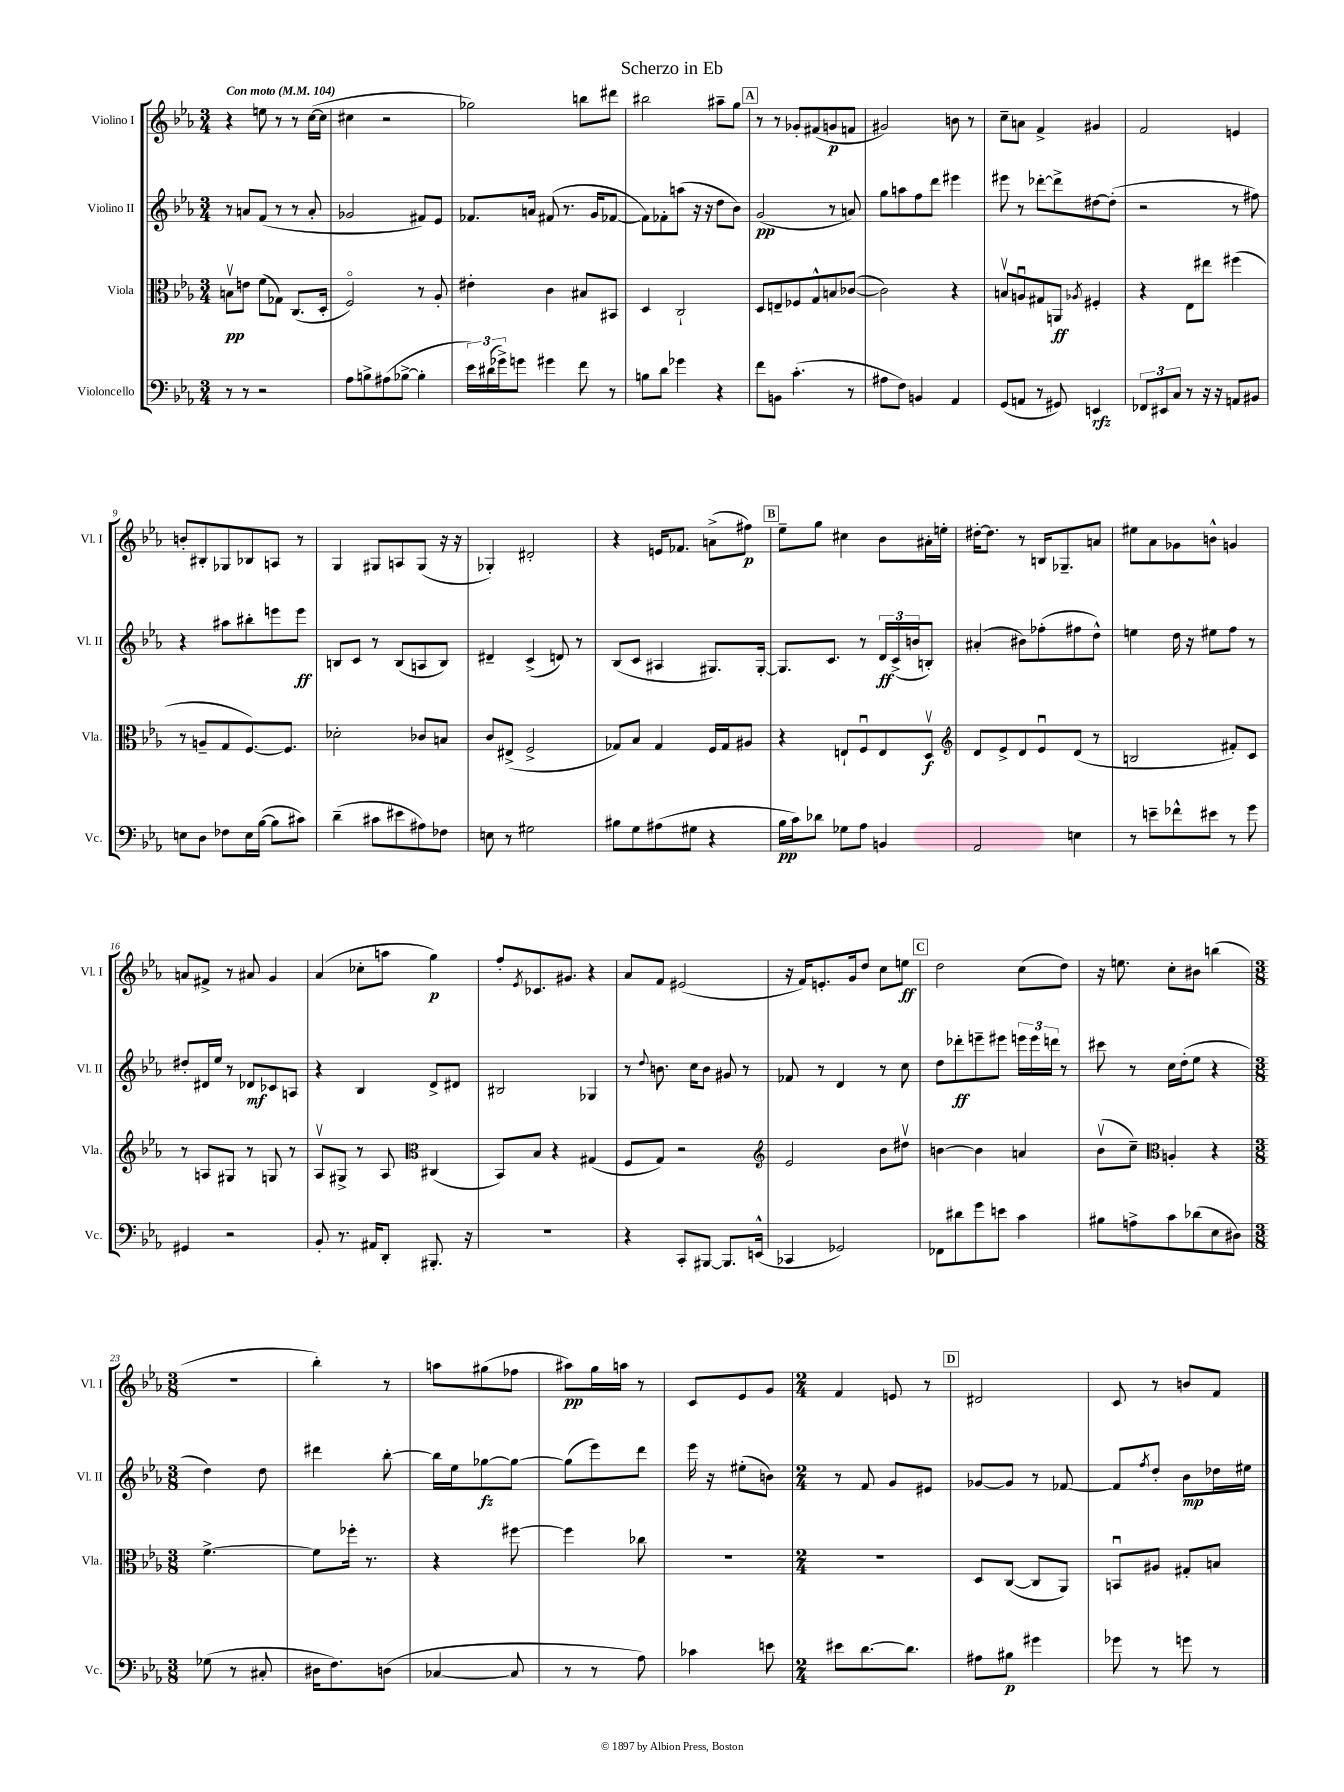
\header { title = "Scherzo in Eb" }
<<
\new StaffGroup <<
\new Staff = "s0" \with { instrumentName = "Violino I" shortInstrumentName = "Vl. I" } {
    \clef treble \key ees \major \numericTimeSignature \time 3/4 \tempo "Con moto" 4 = 104
    r4 e''8 r8 r8 c''16~( c''16 |
    cis''4 r2 |
    ges''2) b''8 dis'''8 |
    bis''2 ais''8-- g''8 |
    \mark \markup { \box "A" } r8 r8 ges'8-. fis'8( g'8\p f'8 |
    gis'2) b'8 r8 |
    c''8-- a'8 f'4-> gis'4 |
    f'2 e'4 |
    b'8-. bis8-. ges8 bes8 a8 r8 |
    g4 gis8 a8 gis8( r16 r16 |
    ges4-.) dis'2-. |
    r4 e'16 fes'8. a'8->( fis''8\p) |
    \mark \markup { \box "B" } ees''8-- g''8 cis''4 bes'8 ais'16-. e''16-. |
    dis''16~-. dis''8. r8 b16 ges8.-- a'8 |
    eis''8 aes'8 ges'8 b'8-^ g'4 |
    a'8 fis'8-> r8 ais'8 g'4 |
    aes'4( ces''8-. a''8 g''4\p) |
    f''8-. \acciaccatura { ees'8 } ces'8. gis'8. r4 |
    aes'8 f'8 eis'2( |
    r16 f'16) e'8.-. g'16 d''8 c''8 e''8\ff |
    \mark \markup { \box "C" } d''2 c''8( d''8) |
    r16 e''8. c''8-. bis'8 b''4( |
    \numericTimeSignature \time 3/8 R4. |
    bes''4-.) r8 |
    a''8 gis''8( fes''8 |
    ais''8\pp) g''16 a''16 r8 |
    c'8 ees'8 g'8 |
    \numericTimeSignature \time 2/4 f'4 e'8 r8 |
    \mark \markup { \box "D" } dis'2 |
    c'8 r8 b'8 f'8 \bar "|." |
}
\new Staff = "s1" \with { instrumentName = "Violino II" shortInstrumentName = "Vl. II" } {
    \clef treble \key ees \major \numericTimeSignature \time 3/4
    r8 a'8 f'8( r8 r8 a'8-. |
    ges'2 fis'8) ees'8 |
    fes'8. a'16 fis'8( r8. g'16 fes'8~ |
    fes'8) fes'8-. a''8( r16 r16 d''8 bes'8) |
    \mark \markup { \box "A" } g'2\pp( r8 a'8) |
    g''8 a''8 f''8 d'''8 eis'''4 |
    eis'''8 r8 des'''8~-. des'''8-> dis''8~ dis''8-.( |
    r2 r8 fis''8) |
    r4 ais''8 bis''8-. e'''8 e'''8\ff |
    b8 c'8 r8 b8( a8 b8) |
    dis'4-- c'4->( d'8) r8 |
    bes8( c'8 ais4 gis8.) gis16~-. |
    \mark \markup { \box "B" } gis8. c'8. r8 \tuplet 3/2 { d'16\ff c'16->( b'16 } b8-.) |
    ais'4-.( bis'8) fes''8-.( fis''8 d''8-^) |
    e''4 d''16 r16 eis''8 f''8 r8 |
    dis''8-. dis'16 ees''16 r8 des'8\mf ces'8 a8 |
    r4 bes4 d'8-> dis'8 |
    bis2 ges4 |
    r8 \appoggiatura { d''8 } b'8. c''16 b'8 gis'8 r8 |
    fes'8 r8 d'4 r8 c''8 |
    \mark \markup { \box "C" } d''8 des'''8-.\ff e'''8-- eis'''8 \tuplet 3/2 { e'''16 e'''16 d'''16 } r8 |
    cis'''8 r8 c''16 d''16-.( ees''8 r4 |
    \numericTimeSignature \time 3/8 d''4) d''8 |
    dis'''4 bes''8~-. |
    bes''16 ees''16 ges''8~\fz ges''8~ |
    ges''8( ees'''8) d'''8 |
    ees'''16 r16 eis''8-.( b'8) |
    \numericTimeSignature \time 2/4 r8 f'8 g'8 eis'8 |
    \mark \markup { \box "D" } ges'8~ ges'8 r8 fes'8~ |
    fes'8 \acciaccatura { f''8 } d''8-. bes'8\mp des''16 eis''16 \bar "|." |
}
\new Staff = "s2" \with { instrumentName = "Viola" shortInstrumentName = "Vla." } {
    \clef alto \key ees \major \numericTimeSignature \time 3/4
    b8\upbow\pp e'8 f'8( ges8) c8.( d16-. |
    f2\flageolet) r8 aes8-. |
    eis'4-. c'4 bis8 bis,8 |
    d4 c2-! |
    \mark \markup { \box "A" } d8 e8-- fes8 g8-^ b8 ces'8~( |
    ces'2) r4 |
    b8\upbow a8\downbow gis8 a,8\ff \acciaccatura { aes8 } fis4-. |
    r4 ees8 eis''8 fis''4( |
    r8 a8-- g8 f8.~) f8. |
    des'2-. ces'8 b8 |
    c'8 eis8->( f2-> |
    ges8) bes8 ges4 f16 ges16 ais8 |
    \mark \markup { \box "B" } r4 e8-! f8\downbow e8 d8\upbow\f |
    \clef treble d'8 ees'8-> d'8 ees'8\downbow d'8( r8 |
    b2 fis'8-.) c'8 |
    r8 a8 gis8 r8 g8 r8 |
    aes8\upbow gis8-> r8 aes8 \clef alto cis4( |
    bes,8) bes8 r4 gis4( |
    f8 g8) r2 |
    \clef treble ees'2 bes'8 dis''8\upbow |
    \mark \markup { \box "C" } b'4~ b'4 a'4 |
    bes'8\upbow( c''8--) \clef alto a4-. r4 |
    \numericTimeSignature \time 3/8 f'4.~-> |
    f'8 fes''16-. r8. |
    r4 fis''8~ |
    fis''4 ces''8 |
    R4. |
    \numericTimeSignature \time 2/4 R2 |
    \mark \markup { \box "D" } d8 c8~( c8 aes,8) |
    b,8\downbow ais8 gis8-. b8 \bar "|." |
}
\new Staff = "s3" \with { instrumentName = "Violoncello" shortInstrumentName = "Vc." } {
    \clef bass \key ees \major \numericTimeSignature \time 3/4
    r8 r8 r2 |
    aes8 b8-> ais8( bes8~-> bes4-. |
    \tuplet 3/2 { ees'16) dis'16( ges'16->) } g'8 gis'4 f'8 r8 |
    b8 d'8 ges'4 r4 |
    \mark \markup { \box "A" } f'8 b,8 c'4.-.( r8 |
    ais8 f8) b,4 aes,4 |
    g,8( a,8 r8 gis,8) e,4\rfz |
    \tuplet 3/2 { fes,8 eis,8 c8 } r8 r16 r16 a,8 bis,8 |
    e8 d8 fes8 e16 bes16~( bes8 cis'8) |
    d'4--( cis'8 eis'8 ais8) fes8 |
    e8 r8 gis2 |
    bis8 g8 ais8( gis8 r4 |
    \mark \markup { \box "B" } bes16\pp c'16) des'8 ges8 aes8 b,4 |
    aes,2 e4 |
    r8 e'8-- fes'8-^ eis'8 r8 g'8 |
    gis,4 r2 |
    bes,8-. r8. ais,16 d,8-. bis,,8.-. r16 |
    R2. |
    r4 c,8-. bis,,8~ bis,,8. e,16-^( |
    ces,4 ges,2) |
    \mark \markup { \box "C" } fes,8 dis'8 g'8 e'8 c'4 |
    bis8 a8-> c'8 des'8( ees8 dis8) |
    \numericTimeSignature \time 3/8 ges8( r8 cis8-. |
    dis16 f8.) d8( |
    ces4~ ces8 |
    r8 r8 aes8) |
    ces'4 e'8 |
    \numericTimeSignature \time 2/4 eis'8 d'8.~ d'8. |
    \mark \markup { \box "D" } ais8 bis8\p gis'4 |
    ges'8 r8 g'8 r8 \bar "|." |
}
>>
>>
